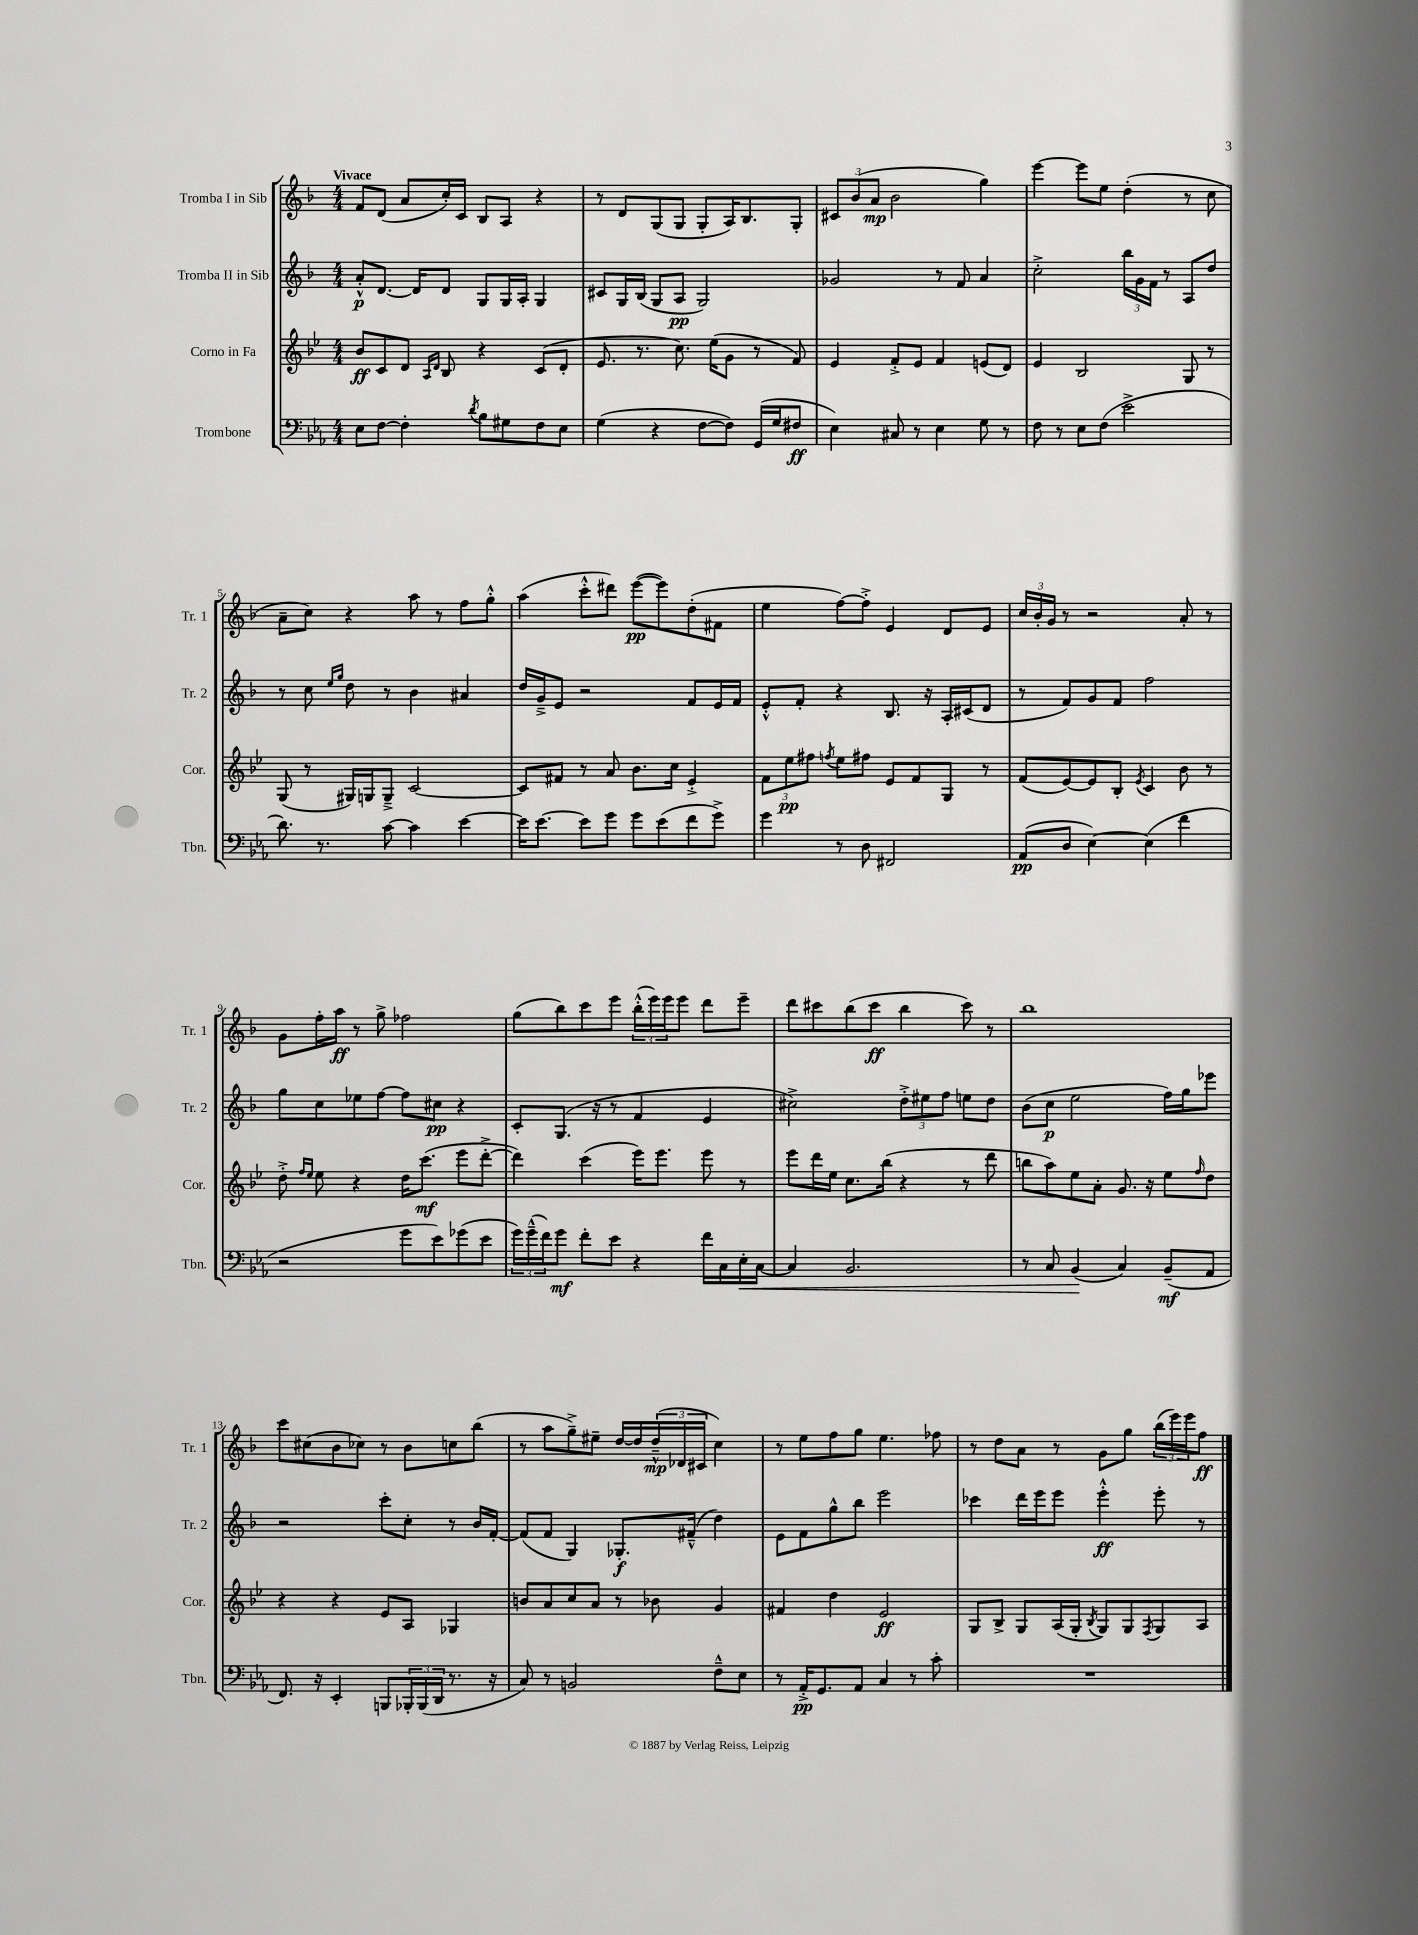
<<
\new StaffGroup <<
\new Staff = "s0" \with { instrumentName = "Tromba I in Sib" shortInstrumentName = "Tr. 1" } {
    \clef treble \key f \major \numericTimeSignature \time 4/4 \tempo "Vivace"
    f'8 d'8( a'8 c''16-.) c'16 bes8 a8 r4 |
    r8 d'8 g8( g8 g8-. a16) bes8. g8-. |
    \tuplet 3/2 { cis'8 bes'8( a'8\mp } bes'2 g''4) |
    e'''4~ e'''8 e''8 d''4-.( r8 c''8 |
    a'8-- c''8) r4 a''8 r8 f''8 g''8-.-^ |
    a''4( c'''8-.-^ dis'''8) e'''8~\pp( e'''8) d''8-.( fis'8 |
    e''4 f''8~) f''8-.-> e'4 d'8 e'8 |
    \tuplet 3/2 { c''16 bes'16-. g'16 } r8 r2 a'8-. r8 |
    g'8 f''16-. a''16\ff r8 g''8-> fes''2 |
    g''8( bes''8) c'''8 e'''8 \tuplet 3/2 { bes''16-.-^( e'''16) e'''16 } e'''8 d'''8 e'''8-- |
    d'''8 cis'''8 bes''8( cis'''8\ff bes''4 cis'''8) r8 |
    bes''1 |
    c'''8 cis''8( bes'8 ces''8) r8 bes'8 c''8 bes''8( |
    r8 a''8 g''8--->) eis''8-- d''16~ d''16 \tuplet 3/2 { d''16---^\mp( des'16 cis'16 } c''4) |
    r8 e''8 f''8 g''8 e''4. fes''8 |
    r8 d''8 a'8 r8 g'8 g''8 \tuplet 3/2 { bes''16( e'''16) e'''16 } f''8\ff \bar "|." |
}
\new Staff = "s1" \with { instrumentName = "Tromba II in Sib" shortInstrumentName = "Tr. 2" } {
    \clef treble \key f \major \numericTimeSignature \time 4/4
    a'8-.-^\p d'8.~ d'16 d'8 g8 g16 a16-. g4 |
    cis'8 g16 bes16( g8 a8\pp g2) |
    ges'2 r8 f'8 a'4 |
    c''2-.-> \tuplet 3/2 { bes''16 g'16 f'16 } r8 a8 d''8 |
    r8 c''8 \grace { e''16 g''16 } d''8 r8 bes'4 ais'4 |
    d''16 g'16---> e'8 r2 f'8 e'16 f'16 |
    e'8-.-^ f'8-. r4 bes8. r16 a16-. cis'16( d'8 |
    r8 f'8) g'8 f'8 f''2 |
    g''8 c''8 ees''8 f''8~ f''8 cis''8\pp r4 |
    c'8-. g8.( r16 r8 f'4 e'4 |
    cis''2->) \tuplet 3/2 { d''8-.-> eis''8 f''8 } e''8 d''8 |
    bes'8( c''8\p e''2 f''16) g''16 ees'''8 |
    r2 c'''8-. c''8-. r8 bes'16 f'16~-. |
    f'8( f'8 g4) ges8.-.\f fis'16---^( d''4) |
    e'8 f'8 g''8-^ bes''8 e'''2 |
    ces'''4 d'''16 e'''16 e'''8 e'''4-.-^\ff e'''8-. r8 \bar "|." |
}
\new Staff = "s2" \with { instrumentName = "Corno in Fa" shortInstrumentName = "Cor." } {
    \clef treble \key bes \major \numericTimeSignature \time 4/4
    bes'8\ff c'8 d'8 \grace { a16 d'16 } bes8 r4 c'8( d'8-. |
    ees'8. r8. c''8.) ees''16( g'8 r8 f'8) |
    ees'4 f'8-.-> ees'8 f'4 e'8( d'8) |
    ees'4 bes2 g8 r8 |
    g8( r8 gis16) g16 g8---> c'2~ |
    c'8 fis'8 r8 a'8 bes'8. c''16 ees'4-.-> |
    \tuplet 3/2 { f'8 ees''8\pp fis''8 } \acciaccatura { f''8 } ees''8 fis''8 ees'8 f'8 g8 r8 |
    f'8( ees'8~) ees'8 bes8-. \acciaccatura { ees'8 } c'4 bes'8 r8 |
    d''8-.-> \grace { f''16 ees''16 } ees''8 r4 d''16 c'''8.\mf( ees'''8 d'''8~-.-> |
    d'''4) c'''4( ees'''16) ees'''8. ees'''8 r8 |
    ees'''8 d'''16 ees''16 c''8. bes''16( r4 r8 d'''8 |
    b''8 a''8) ees''8 a'8-. g'8. r16 ees''8 \grace { f''16 } d''8 |
    r4 r4 ees'8 a8 ges4 |
    b'8 a'8 c''8 a'8 r8 bes'8 g'4 |
    fis'4 d''4 ees'2\ff |
    g8 bes8-> g8 a16( g16-. \acciaccatura { bes8 } g8) g8 \acciaccatura { f8 } g8 a8 \bar "|." |
}
\new Staff = "s3" \with { instrumentName = "Trombone" shortInstrumentName = "Tbn." } {
    \clef bass \key ees \major \numericTimeSignature \time 4/4
    ees8 f8~ f4-. \acciaccatura { d'8 } bes8 gis8 f8 ees8 |
    g4( r4 f8~ f8) g,16( g16 fis8\ff |
    ees4) cis8 r8 ees4 g8 r8 |
    f8 r8 ees8 f8( ees'2-> |
    d'8.) r8. c'8~ c'4 ees'4~ |
    ees'16 ees'8.~ ees'8 g'8 g'8 ees'8( f'8 g'8->) |
    g'4 r8 d8 fis,2 |
    aes,8\pp( d8 ees4~) ees4( f'4 |
    r2 g'8 ees'8) ges'8( ees'8 |
    \tuplet 3/2 { g'16) g'16---^( f'16) } g'8\mf f'8-. ees'8 r4 f'16 c16 ees16-.\< c16~ |
    c4 bes,2. |
    r8 c8 bes,4\!( c4) bes,8--\mf( aes,8 |
    f,8.) r16 ees,4-. b,,8 \tuplet 3/2 { bes,,16-. bes,,16( d,16 } r8. r16 |
    c8) r8 b,2 f8---^ ees8 |
    r8 aes,16-.->\pp g,8. aes,8 c4 r8 c'8-. |
    R1 \bar "|." |
}
>>
>>
